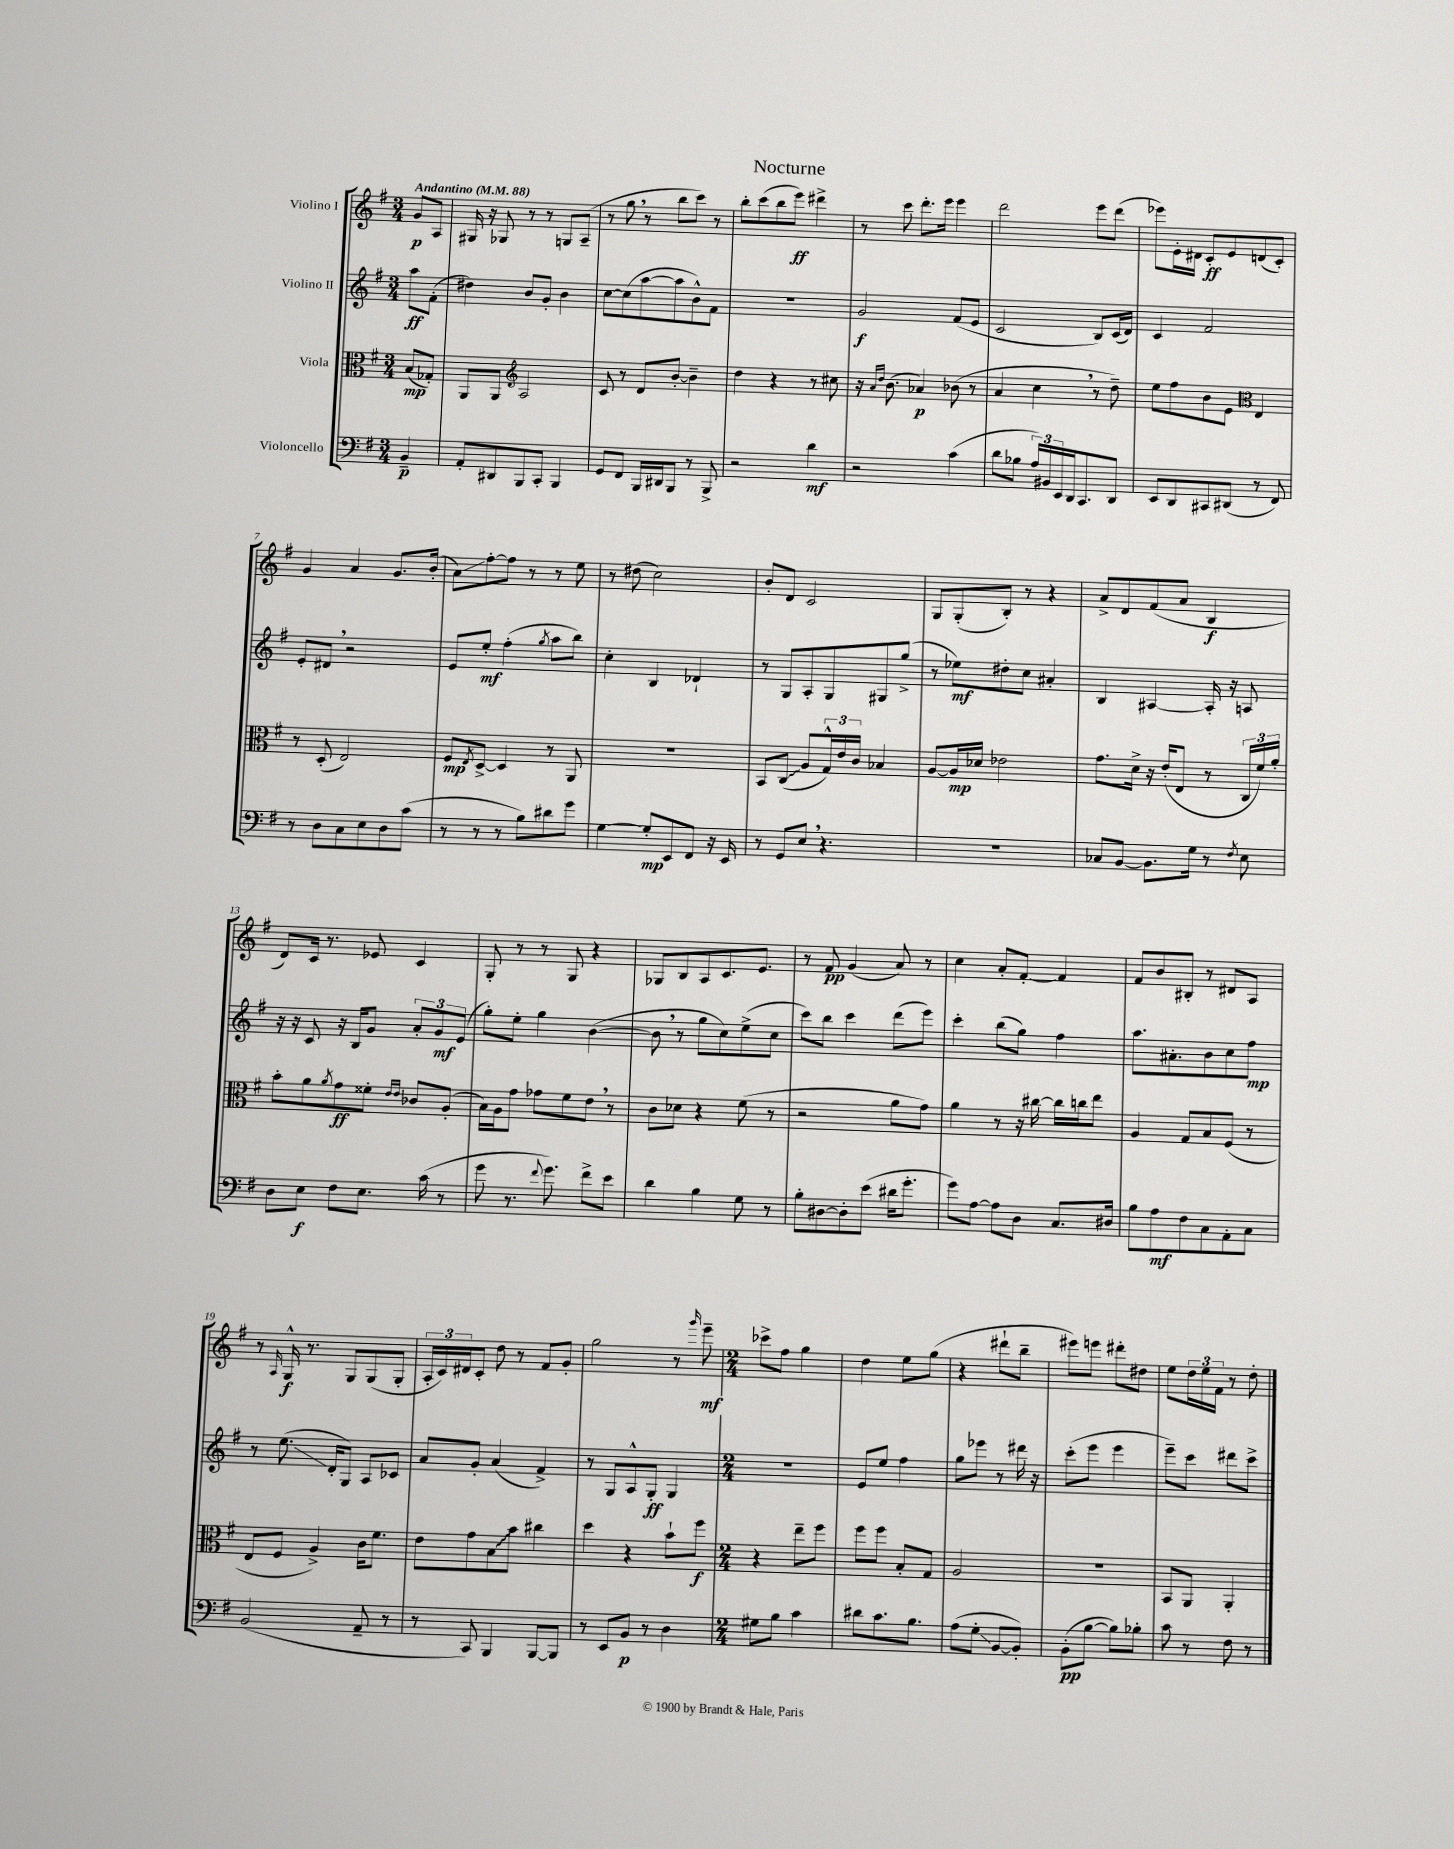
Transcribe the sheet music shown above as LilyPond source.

\header { title = "Nocturne" }
<<
\new StaffGroup <<
\new Staff = "s0" \with { instrumentName = "Violino I" } {
    \clef treble \key g \major \numericTimeSignature \time 3/4 \partial 4 \tempo "Andantino" 4 = 88
    g'8\p a8 |
    gis16 r16 ges8 r8 r8 g8 a8--( |
    r8 g''8 \breathe r8 b''8 c'''8) r8 |
    b''8-. c'''8( b''8 e'''8\ff) dis'''4-> |
    r8 c'''8 d'''8.-. e'''16 e'''4 |
    d'''2 e'''8 d'''8( |
    ees'''8) e'16-. dis'16 c'8-.\ff e'8 d'8( c'8-.) |
    g'4 a'4 g'8. b'16-.( |
    a'8\glissando) fis''8~-. fis''8 r8 r8 e''8 |
    r8 dis''8( c''2) |
    b'8-. d'8 c'2 |
    g8 g8-.( b8-.) r8 r4 |
    a'8-> d'8 fis'8( a'8 b4\f |
    d'8) c'16 r8. ees'8 c'4 |
    g8-. r8 r8 g8 r4 |
    ges8 b8 a8 c'8. e'8. |
    r8 fis'8\pp g'4( a'8) r8 |
    c''4 a'8-. fis'8~-. fis'4 |
    fis'8 b'8 bis8-. r8 dis'8 a8 |
    r8 \grace { a16 } g16-^\f r8. g8 g8( g8-. |
    \tuplet 3/2 { a16-. c'16) dis'16 } c'8-. d''8 r8 fis'8 g'8-. |
    g''2 r8 \grace { g'''16 } e'''8--\mf |
    \numericTimeSignature \time 2/4 ces'''8-> fis''8 g''4 |
    d''4 e''8 g''8( |
    r4 dis'''8-! b''8-- |
    eis'''8) e'''8 dis'''8-. dis''8 |
    e''8 \tuplet 3/2 { d''16 e''16 fis'16 } r8 d''8-. \bar "|." |
}
\new Staff = "s1" \with { instrumentName = "Violino II" } {
    \clef treble \key g \major \numericTimeSignature \time 3/4 \partial 4
    a''8\ff fis'8-.( |
    dis''4) b'8 g'8-. b'4 |
    c''8~ c''8( a''8~ a''8 b'8-^) fis'8 |
    R2. |
    g'2\f fis'8( e'8 |
    c'2 b8) c'16( d'16) |
    c'4 fis'2 |
    e'8-. dis'8 \breathe r2 |
    e'8 e''8-.\mf fis''4-.( \acciaccatura { g''8 } a''8 b''8) |
    c''4-. b4 des'4-! |
    r8 g8 a8-. g8 gis8 g''8->( |
    r8 ees''8\mf) dis''8-. c''8 ais'4-. |
    b4 ais4~ ais16-. r16 a8 |
    r16 r16 c'8 r16 b16 g'8 \tuplet 3/2 { a'8-. g'8\mf e'8( } |
    g''8-.) e''8-. g''4 b'4~( |
    b'8 \breathe r8 g''8 c''8) e''8->( c''8 |
    c'''8) b''8 c'''4 d'''8( e'''8) |
    c'''4-. b''8( g''8) fis''4 |
    a''8. ais'8.-. b'8 c''8 fis''8\mp |
    r8 e''8.\glissando( d'16-. g8) a8 ces'8 |
    a'8 g'8-. a'4( fis'4->) |
    r8 g8 a8-^ g8-.\ff g4 |
    \numericTimeSignature \time 2/4 R2 |
    e'8 e''8 fis''4 |
    g''8 ees'''8 r8 dis'''16 r16 |
    c'''8-.( e'''8 e'''4 |
    e'''8--) c'''8 dis'''8 c'''8-> \bar "|." |
}
\new Staff = "s2" \with { instrumentName = "Viola" } {
    \clef alto \key g \major \numericTimeSignature \time 3/4 \partial 4
    b8\mp( ges8-.) |
    a,8 a,8 \clef treble a2 |
    c'8 r8 d'8 b'8~-. b'4-- |
    d''4 r4 r8 cis''8 |
    r16 \grace { a'16 d''16 } b'8.( aes'4\p) bes'8( r8 |
    a'4 c''4 \breathe r8 d''8--) |
    e''8 fis''8 b'8 e'8 \clef alto e4 |
    r8 d8-.( e2) |
    fis8\mp \acciaccatura { e8 } d8~-> d4 r8 a,8 |
    R2. |
    b,8 \once \override Glissando.style = #'zigzag c8\glissando( a8 \tuplet 3/2 { g16-^) e'16 c'16 } bes4 |
    a8~ a16\mp des'16 ees'2 |
    g'8. d'16-> r16 e'16-.( e8 r8 \tuplet 3/2 { c16 fis'16) a'16-. } |
    b'8-. a'8 \acciaccatura { a'8 } g'8\ff fisis'8-. \grace { e'16 e'16 } ces'8 a8-.( |
    b16) a16 g'8 ges'8 fis'8 e'8 \breathe r8 |
    c'8 des'8 r4 fis'8( r8 |
    r2 a'8 g'8) |
    a'4 r8 r16 cis''16~ cis''16 c''16 e''8 |
    a4 g8 b8 fis8( r8 |
    e8 fis8 a4->) c'16 fis'8. |
    e'8 g'8 \once \override Glissando.style = #'zigzag b8\glissando b'8 cis''4 |
    d''4 r4 b'8-! fis''8\f |
    \numericTimeSignature \time 2/4 r4 e''8-- fis''8 |
    fis''8 fis''8 b8-. g8 |
    a2 |
    r2 |
    b,8 a,8 a,4-. \bar "|." |
}
\new Staff = "s3" \with { instrumentName = "Violoncello" } {
    \clef bass \key g \major \numericTimeSignature \time 3/4 \partial 4
    b,4--\p |
    a,8-. dis,8 b,,8 c,8-. b,,4 |
    g,8 fis,8 b,,16 dis,16 b,,8 r8 b,,8-> |
    r2 d'4\mf |
    r2 c'4( |
    d'8 bes8 \tuplet 3/2 { a16) bis,16 e,16 } d,16 c,8. d,8 |
    e,8 d,8 cis,8 dis,8( r8 fis,8) |
    r8 d8 c8 e8 d8 c'8( |
    r8 r8 r8 b8) dis'8 g'8 |
    g4~ g8-.\mp e,8 fis,8 r16 e,16 |
    r8 g,8 e8 \breathe r4. |
    R2. |
    ces8 b,8~ b,8. g16 r8 \acciaccatura { fis8 } e8 |
    d8 e8\f fis8 e8. c'16( r8 |
    g'8 r8. \appoggiatura { fis'8 } g'8.) fis'8-> e'8 |
    d'4 b4 g8 r8 |
    b8-. dis8~ dis8-. e'8( dis'16 g'8.-. |
    g'8) a8~ a8 d8 c8. dis16 |
    b8 a8\mf fis8 c8 a,8-. c8 |
    b,2( a,8-- r8 |
    r8 c,8) b,,4 b,,8~ b,,8 |
    r8 e,8 b,8\p r8 d4 |
    \numericTimeSignature \time 2/4 gis8 b8 c'4 |
    dis'8 c'8. b8. |
    a8( g8-.\glissando b,8~ b,8-.) |
    b,8-.\pp( b8~ b8) bes8-. |
    c'8 r8 fis8 r8 \bar "|." |
}
>>
>>
